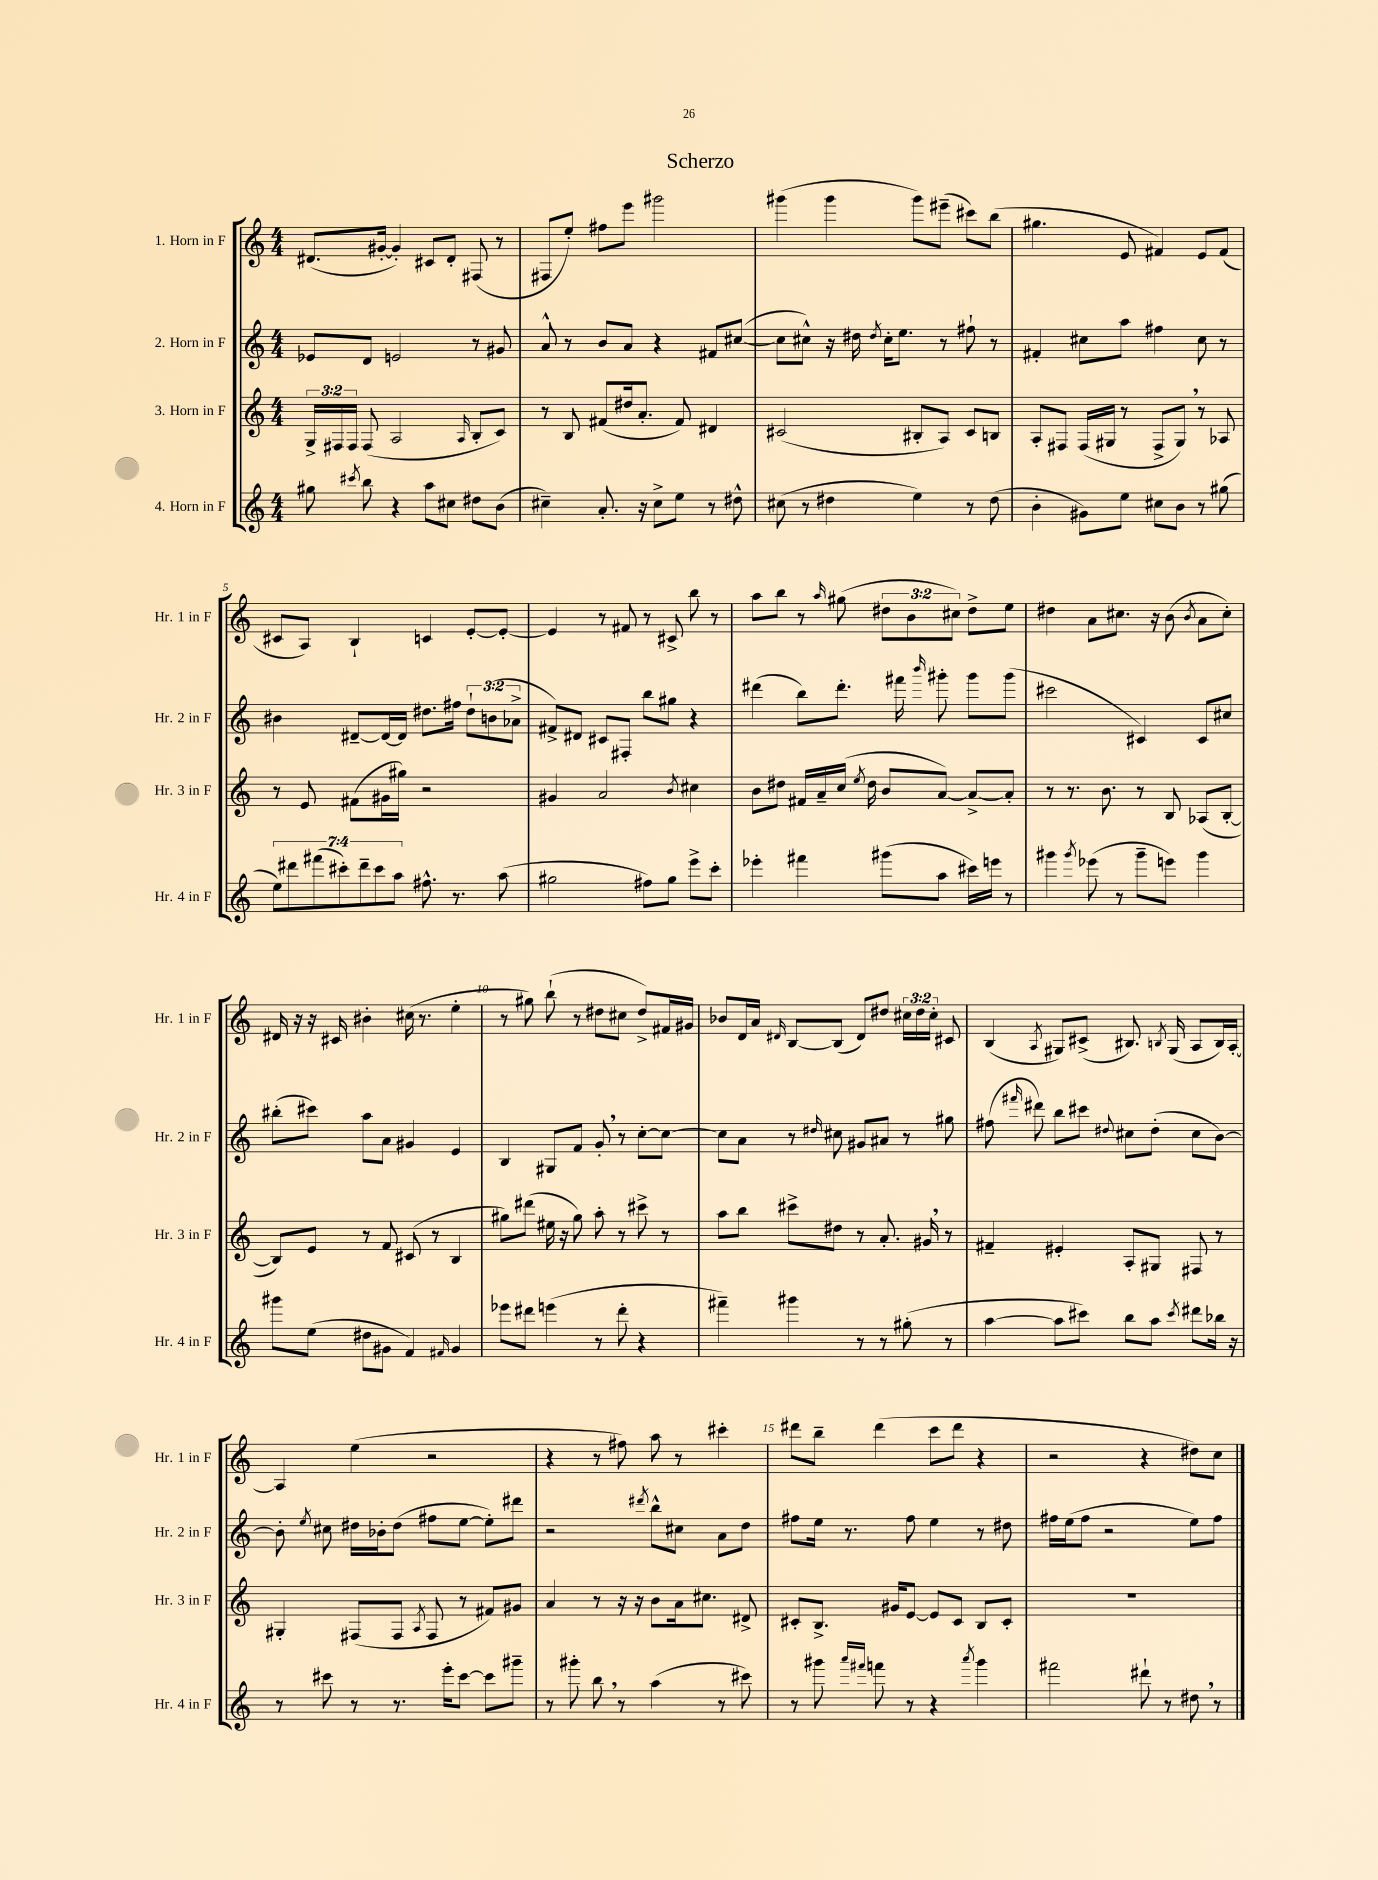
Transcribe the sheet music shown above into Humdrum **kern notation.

**kern	**kern	**kern	**kern
*staff4	*staff3	*staff2	*staff1
*clefG2	*clefG2	*clefG2	*clefG2
*k[]	*k[]	*k[]	*k[]
*M4/4	*M4/4	*M4/4	*M4/4
8gg#	24G^	8e-	(8.d#
.	24F#	.	.
.	24F#	.	.
8qccc#	.	.	.
8bb	(8F#	8d	.
.	.	.	[16g#'
4r	2A	2e	4g#'])
8aa	.	.	8c#
8cc#	.	.	8d#'
.	16qqA	.	.
8dd#	8B'	8r	(8F#
(8b	8c)	8g#	8r
=	=	=	=
4cc#~)	8r	8a^^	8F#
.	8B	8r	8ee')
8.a'	(8f#	8b	8ff#
.	16dd#	8a	8eee
16r	8.a'	.	.
8cc#^	.	4r	2ggg#
8ee	8f#)	.	.
8r	4d#	8f#	.
8dd#^^	.	([8cc#	.
=	=	=	=
(8cc#	(2c#	8cc#]	(4ggg#
8r	.	8cc#^^)	.
4dd#	.	16r	4ggg#
.	.	16dd#	.
.	.	8qdd#	.
.	.	16cc#'	.
.	.	8.ee	.
4ee)	8B#'	.	8ggg#)
.	8A)	8r	(8eee#~
8r	8c#	8ff#`	8ccc#)
(8dd#	8B	8r	(8bb
=	=	=	=
4b'	8A'	4f#'	4.gg#
.	8F#	.	.
8g#)	(16F#	8cc#	.
.	16G#	.	.
8ee	8r	8aa	8e
8cc#	8F#^	4ff#	4f#)
8b	8G#)	.	.
8r	8r	8cc#	8e
(8gg#	8A-	8r	(8f#
=	=	=	=
14ee)	8r	4b#	8c#
14ddd#	.	.	.
.	8e	.	8A)
(14fff#	.	.	.
14ccc#')	.	.	.
.	(8f#	[8d#~	4B`
14ddd#~	.	.	.
14ccc#	.	.	.
.	16g#	16d#_	.
14aa	.	.	.
.	16gg#)	16d#]	.
8.ff#^^	2r	8.dd#	4c
8.r	.	16ff#	.
.	.	12dd#`	[8e'
.	.	(12b	.
(8aa	.	.	8e'_
.	.	12a-^	.
=	=	=	=
2gg#	4g#	8f#^)	4e]
.	.	8d#	.
.	2a	8c#	8r
.	.	8F#'	8f#
8ff#)	.	8bb	8r
8gg#	.	8gg#	8c#^
.	8qb	.	.
8eee^	4cc#	4r	8bb
8ccc'	.	.	8r
=	=	=	=
4eee-'	8b	(4ddd#	8aa
.	8dd#	.	8bb
4fff#	16f#	8bb)	8r
.	16a~	.	.
.	.	.	16qqaa
.	(16cc	8.ddd#'	(8gg#
.	8qee	.	.
.	16dd#	.	.
(8ggg#	8b	.	12dd#
.	.	16fff#	.
.	.	.	12b
.	.	16qqbbb	.
8aa	[8a)	8ggg#'	.
.	.	.	12cc#)
16ccc#)	8a^_	8ggg#	8dd#^
16eee	.	.	.
8r	8a']	(8ggg#	8ee
=	=	=	=
4ggg#	8r	2ccc#	4dd#
.	8.r	.	.
8qggg#	.	.	.
(8eee-	.	.	8a
.	8.b	.	.
8r	.	.	8.cc#
8ggg#~	8r	4c#)	.
.	.	.	16r
8eee)	8B	.	(8b
.	.	.	8qb
4ggg#	(8A-	8c#	8a
.	[8B'	8cc#	8cc#')
=	=	=	=
8ggg#	8B])	(8bb#'	16d#
.	.	.	16r
(8ee	8e	8ccc#)	16r
.	.	.	16c#
8dd#	8r	8aa	4b#'
8g#	8f	8a	.
4f)	(8c#	4g#	(16cc#
.	.	.	8.r
.	8r	.	.
16qqf#	.	.	.
4g#	4B	4e	4ee'
=	=	=	=
8eee-	8gg#)	4B	8r
8ddd#	(8ddd#	.	8gg#)
(4eee	16ee#	8G#	(8bb`
.	16r	.	.
.	8gg#)	8f	8r
8r	8aa'	8g'	8dd#
8ddd#'	8r	8r	8cc#
4r	8ccc#^	[8cc'	8dd#^)
.	8r	8cc_	16f#
.	.	.	16g#
=	=	=	=
4fff#~)	8aa	8cc]	8b-
.	8bb	8a	16d
.	.	.	16a
.	.	.	16qqd#
4ggg#	8ccc#^	8r	[8B
.	.	16qqdd#	.
.	8dd#	8cc#	(8B]
8r	8r	8g#	8d#)
8r	8.a'	8a#	8dd#
(8gg#'	.	8r	24cc#
.	.	.	24dd#
.	16g#	.	.
.	.	.	24cc#'
8r	8r	8gg#	8c#
=	=	=	=
[4aa	4f#~	(8ff#	(4B
.	.	16qqfff#	.
.	.	8ddd#)	.
.	.	.	8qA
8aa]	4e#'	8bb	8G#)
8ccc#)	.	8ccc#	(8c#^
.	.	8qqdd#	.
8bb	8A'	8cc#	8.B#)
8aa	8G#	(8dd#'	.
.	.	.	8qB
.	.	.	(16G#
8qccc#	.	.	.
8ddd#	8F#	8cc#	8A
16bb-	8r	[8b)	16B)
16r	.	.	[16A'
=	=	=	=
8r	4G#'	8b']	4A]
.	.	8qee	.
8ccc#	.	8cc#	.
8r	(8F#	16dd#	(4ee
.	.	16b-'	.
8.r	8F#	(8dd#	.
.	8qA	.	.
.	8F#	8ff#	2r
16eee'	.	.	.
[8ccc#	8r	[8ee	.
8ccc#]	8f#)	8ee'])	.
8ggg#~	8g#	8ddd#	.
=	=	=	=
8r	4a	2r	4r
8ggg#'	.	.	.
8bb	8r	.	8r
8r	16r	.	8ff#)
.	16r	.	.
.	.	8qddd#	.
(4aa	8b	8bb^^	8aa
.	16a	8cc#	8r
.	8.cc#	.	.
8r	.	8a	4ccc#'
8ccc#)	8d#^	8dd	.
=	=	=	=
8r	8c#'	8ff#	8ddd#
8ggg#	8.B^	16ee	8bb~
.	.	8.r	.
16qqaaa	.	.	.
16qqfff#	.	.	.
8fff	.	.	(4ddd#
.	16g#	.	.
8r	[8e	8ff#	.
4r	8e]	4ee	8ccc
.	8c#	.	8ddd#
8qaaa	.	.	.
4ggg#	8B	8r	4r
.	8c#'	8dd#	.
=	=	=	=
2fff#	1r	16ff#	2r
.	.	(16ee	.
.	.	8ff#	.
.	.	2r	.
8ddd#`	.	.	4r
8r	.	.	.
8dd#	.	8ee)	8dd#)
8r	.	8ff#	8cc
==	==	==	==
*-	*-	*-	*-
